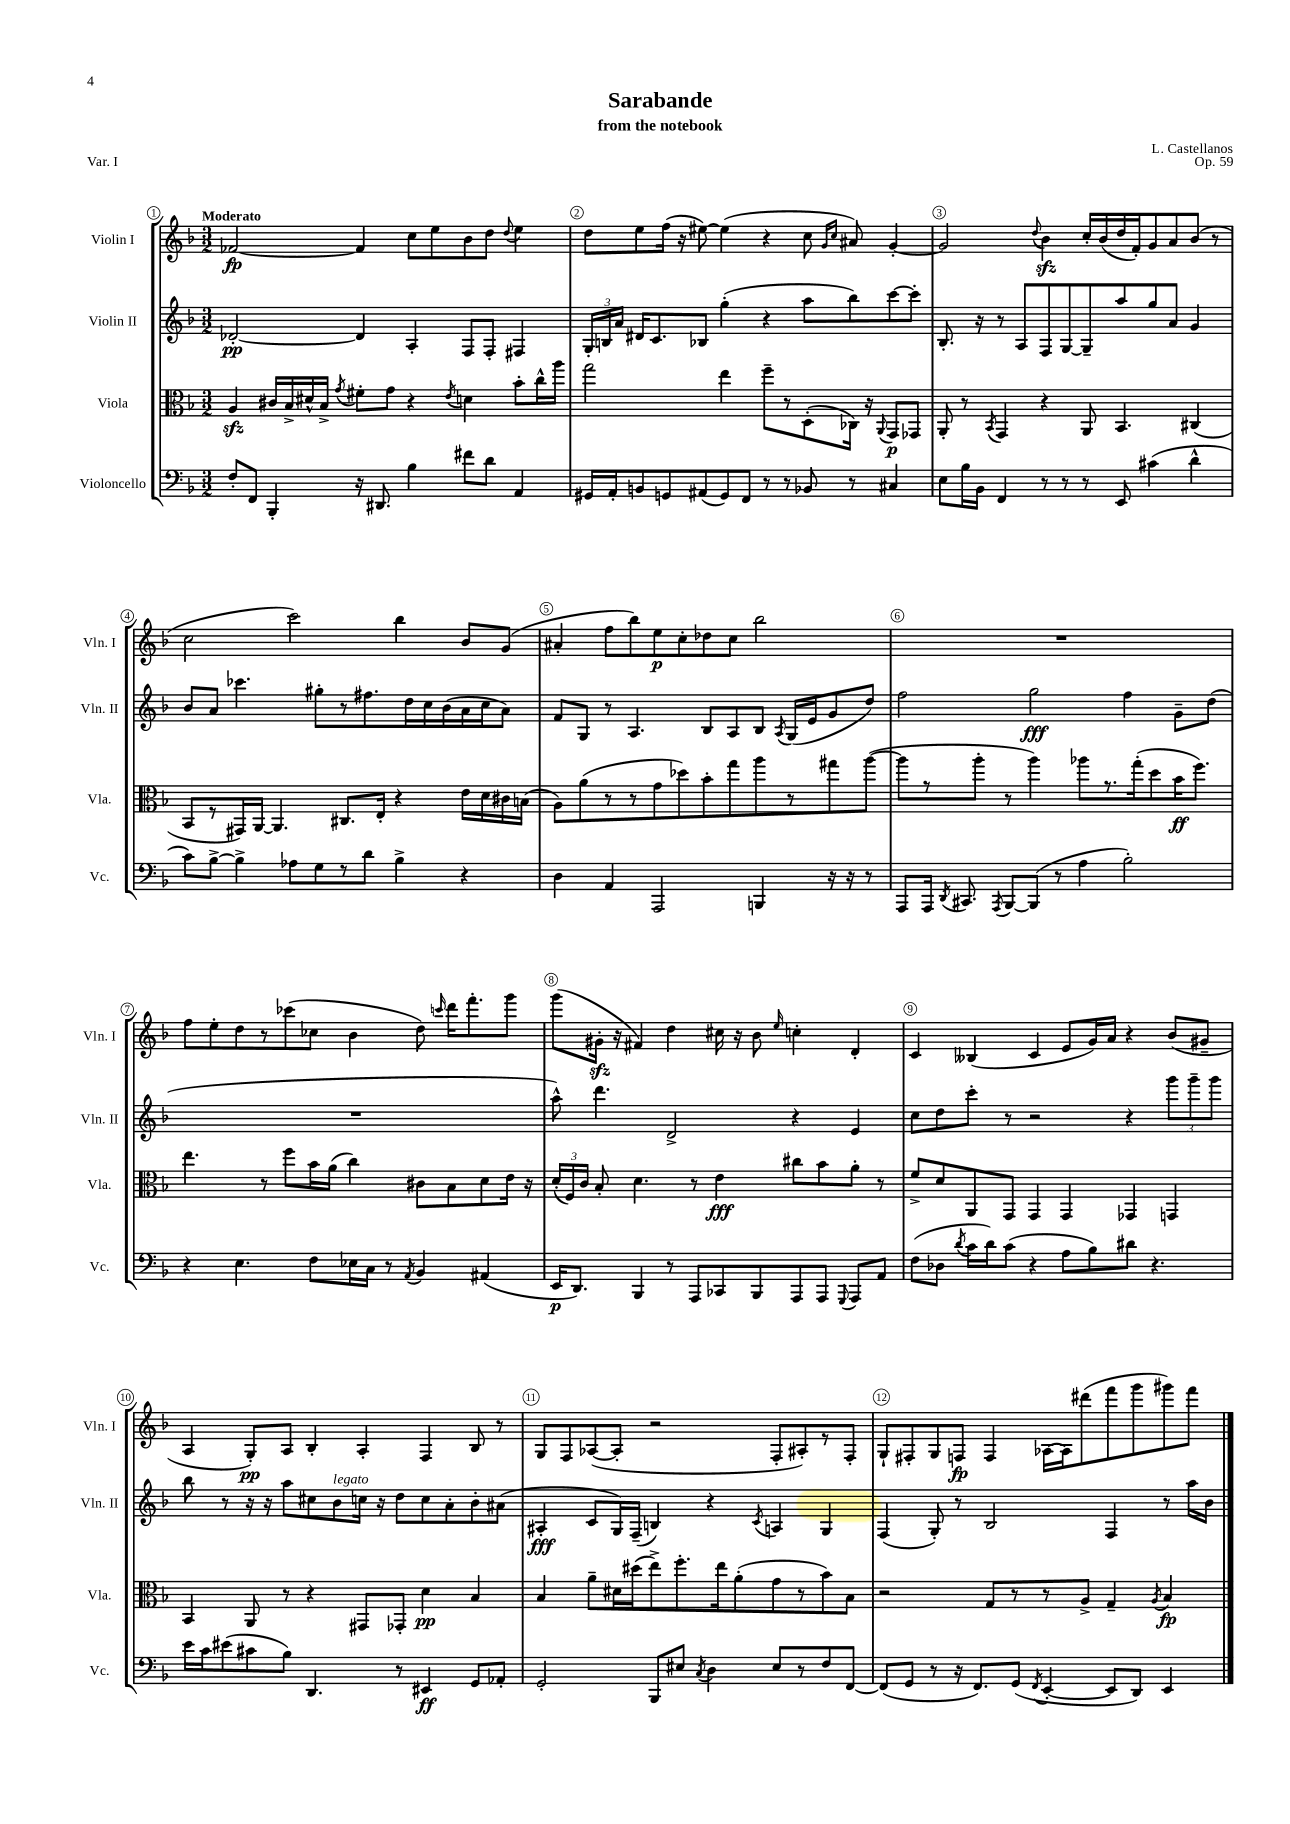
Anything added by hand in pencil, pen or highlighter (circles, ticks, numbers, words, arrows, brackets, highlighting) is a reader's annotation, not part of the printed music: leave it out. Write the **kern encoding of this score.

**kern	**kern	**kern	**kern
*staff4	*staff3	*staff2	*staff1
*clefF4	*clefC3	*clefG2	*clefG2
*k[b-]	*k[b-]	*k[b-]	*k[b-]
*M3/2	*M3/2	*M3/2	*M3/2
8F'	4A	[2d-'	[2f-
8FF	.	.	.
4BBB-'	16c#	.	.
.	16B-^	.	.
.	16d#^^	.	.
.	16B-^	.	.
.	8qg	.	.
16r	8f#'	4d-]	4f-]
8.DD#	.	.	.
.	8g	.	.
4B-	4r	4A'	8cc
.	.	.	8ee
.	8qe	.	.
8f#	4d	8F	8b-
8d	.	8F'	8dd
.	.	.	8qqdd
4AA	8b-'	4F#	4ee
.	16cc^^	.	.
.	16aa	.	.
=	=	=	=
16GG#	2gg	24G'	8dd
.	.	24B	.
16AA'	.	.	.
.	.	24a	.
8BB	.	16d#	8ee
.	.	8.c	.
8GG	.	.	(16ff
.	.	.	16r
(8AA#	.	8B-	[8ee#)
8GG)	4ee	(4gg'	(4ee#]
8FF	.	.	.
8r	8ff~	4r	4r
8r	8r	.	.
8BB-	(8D'	8aa	8cc
.	.	.	16qqg
.	.	.	16qqcc
8r	16C-)	8bb-)	8a#)
.	16r	.	.
.	8qqAA	.	.
4C#	8GG	[8ccc	[4g'
.	8GG-	8ccc']	.
=	=	=	=
8E	8AA'	8.B-'	2g]
16B-	8r	.	.
16BB-	.	16r	.
.	8qBB-	.	.
4FF	4GG	8r	.
.	.	8A	.
.	.	.	8qqdd
8r	4r	8F	4b-
8r	.	[8G	.
8r	8AA	8G~]	16cc'
.	.	.	(16b-
8EE	4.BB-	8aa	16dd
.	.	.	16f')
(4c#	.	8gg	8g
.	.	8a	8a
4d^^	(4C#	4g	(8b-
.	.	.	8r
=	=	=	=
8c)	8BB-	8b-	2cc
[8B-^	8r	8a	.
4B-^]	16GG#)	4.ccc-	.
.	[16AA	.	.
.	4.AA]	.	.
8A-	.	.	2ccc)
8G	.	8gg#'	.
8r	8.C#	8r	.
8d	.	8.ff#	.
.	16E'	.	.
4B-^	4r	.	4bb-
.	.	16dd	.
.	.	16cc	.
.	.	(16b-	.
4r	16e	16a	8b-
.	16d	16cc	.
.	16c#	8a)	(8g
.	(16B	.	.
=	=	=	=
4D	8A)	8f	4a#'
.	(8a	8G	.
4AA	8r	8r	8ff
.	8r	4.A	8bb-)
2AAA	8g	.	8ee
.	8dd-)	.	8cc'
.	8b-'	8B-	8dd-
.	8gg	8A	8cc
4BBB	8aa	8B-	2bb-
.	.	8qA	.
.	8r	(16G	.
.	.	16e	.
16r	8gg#	8g	.
16r	.	.	.
8r	([8aa	8dd)	.
=	=	=	=
8AAA	8aa]	2ff	1.r
16AAA	8r	.	.
8qDD	.	.	.
8.CC#	.	.	.
.	8aa'	.	.
8qAAA	.	.	.
[8BBB-	8r	.	.
(8BBB-]	4aa)	2gg	.
8r	.	.	.
4A	8aa-	.	.
.	8.r	.	.
2B-')	.	4ff	.
.	(16gg'	.	.
.	8dd	.	.
.	16b-	8g~	.
.	8.ff)	.	.
.	.	(8dd	.
=	=	=	=
4r	4.ee	1.r	8ff
.	.	.	8ee'
4.E	.	.	8dd
.	8r	.	8r
.	8ff	.	(8ccc-
8F	16b-	.	8cc-
.	(16a	.	.
16E-	4cc)	.	4b-
16C	.	.	.
8r	.	.	.
8qAA	.	.	.
4BB-	8c#	.	8dd)
.	.	.	16qqccc
.	8B-	.	16ddd
.	.	.	8.fff'
(4AA#	8d	.	.
.	16e	.	8ggg
.	16r	.	.
=	=	=	=
16EE	(24d'	8aa^^)	(8ggg
.	24F)	.	.
8.DD)	.	.	.
.	24c	.	.
.	8B-'	4.ddd	16g#'
.	.	.	16r
4BBB-	4.d	.	4f#)
8r	.	2d^	4dd
8AAA	8r	.	.
8CC-	4e	.	16cc#
.	.	.	16r
8BBB-	.	.	8b-
.	.	.	16qqee
8AAA	8cc#	4r	4cc'
8AAA	8b-	.	.
8qqGGG	.	.	.
8AAA	8a'	4e	4d'
8AA	8r	.	.
=	=	=	=
(8F	8f^	8cc	4c
8D-	8d	8dd	.
8qd	.	.	.
16c	8AA	8ccc'	(4B--
16d)	.	.	.
(8c	8GG	8r	.
4r	4GG	2r	4c
8A	4GG	.	8e
8B-)	.	.	16g)
.	.	.	16a
8d#	4GG-	4r	4r
4.r	.	.	.
.	4GG	12ggg	(8b-
.	.	12ggg~	.
.	.	.	8g#~
.	.	12ggg	.
=	=	=	=
16e	4BB-	8bb-	4A
16c	.	.	.
(8e#	.	8r	.
8c#	8AA	16r	8G')
.	.	16r	.
8B-)	8r	8aa	8A
4.DD	4r	8cc#	4B-'
.	.	8b-	.
.	8GG#	16cc	4A'
.	.	16r	.
8r	8GG-'	8dd	.
4EE#	4d	8cc	4F
.	.	8a'	.
8GG	4B-	8b-'	8B-
8AA-'	.	(8a#	8r
=	=	=	=
2GG'	4B-	4A#'	8G
.	.	.	8F
.	8a~	8c	([8A-
.	16d#	16G)	8A-']
.	(16dd#	(16F~	.
8BBB-	8ee^)	4B)	2r
8E#	8.ff'	.	.
8qC	.	.	.
4D	.	4r	.
.	16ee	.	.
.	(8a'	.	.
.	.	8qc	.
8E#	8g	4A	8F'
8r	8r	.	8A#')
8F	8b-)	4G	8r
[8FF	8B-	.	8F'
=	=	=	=
(8FF]	2r	(4F	8G`
8GG	.	.	8F#'
8r	.	8G')	8G
16r	.	8r	8F
8.FF)	.	.	.
.	8G	2B-	4F
(8GG	8r	.	.
8qFF	.	.	.
[4EE'	8r	.	[16A-
.	.	.	16A-]
.	8A^	.	(8ddd#
8EE]	4G~	4F	8fff
8DD)	.	.	8ggg
.	8qA	.	.
4EE	4B-	8r	8ggg#)
.	.	16aa	8fff
.	.	16b-	.
==	==	==	==
*-	*-	*-	*-
